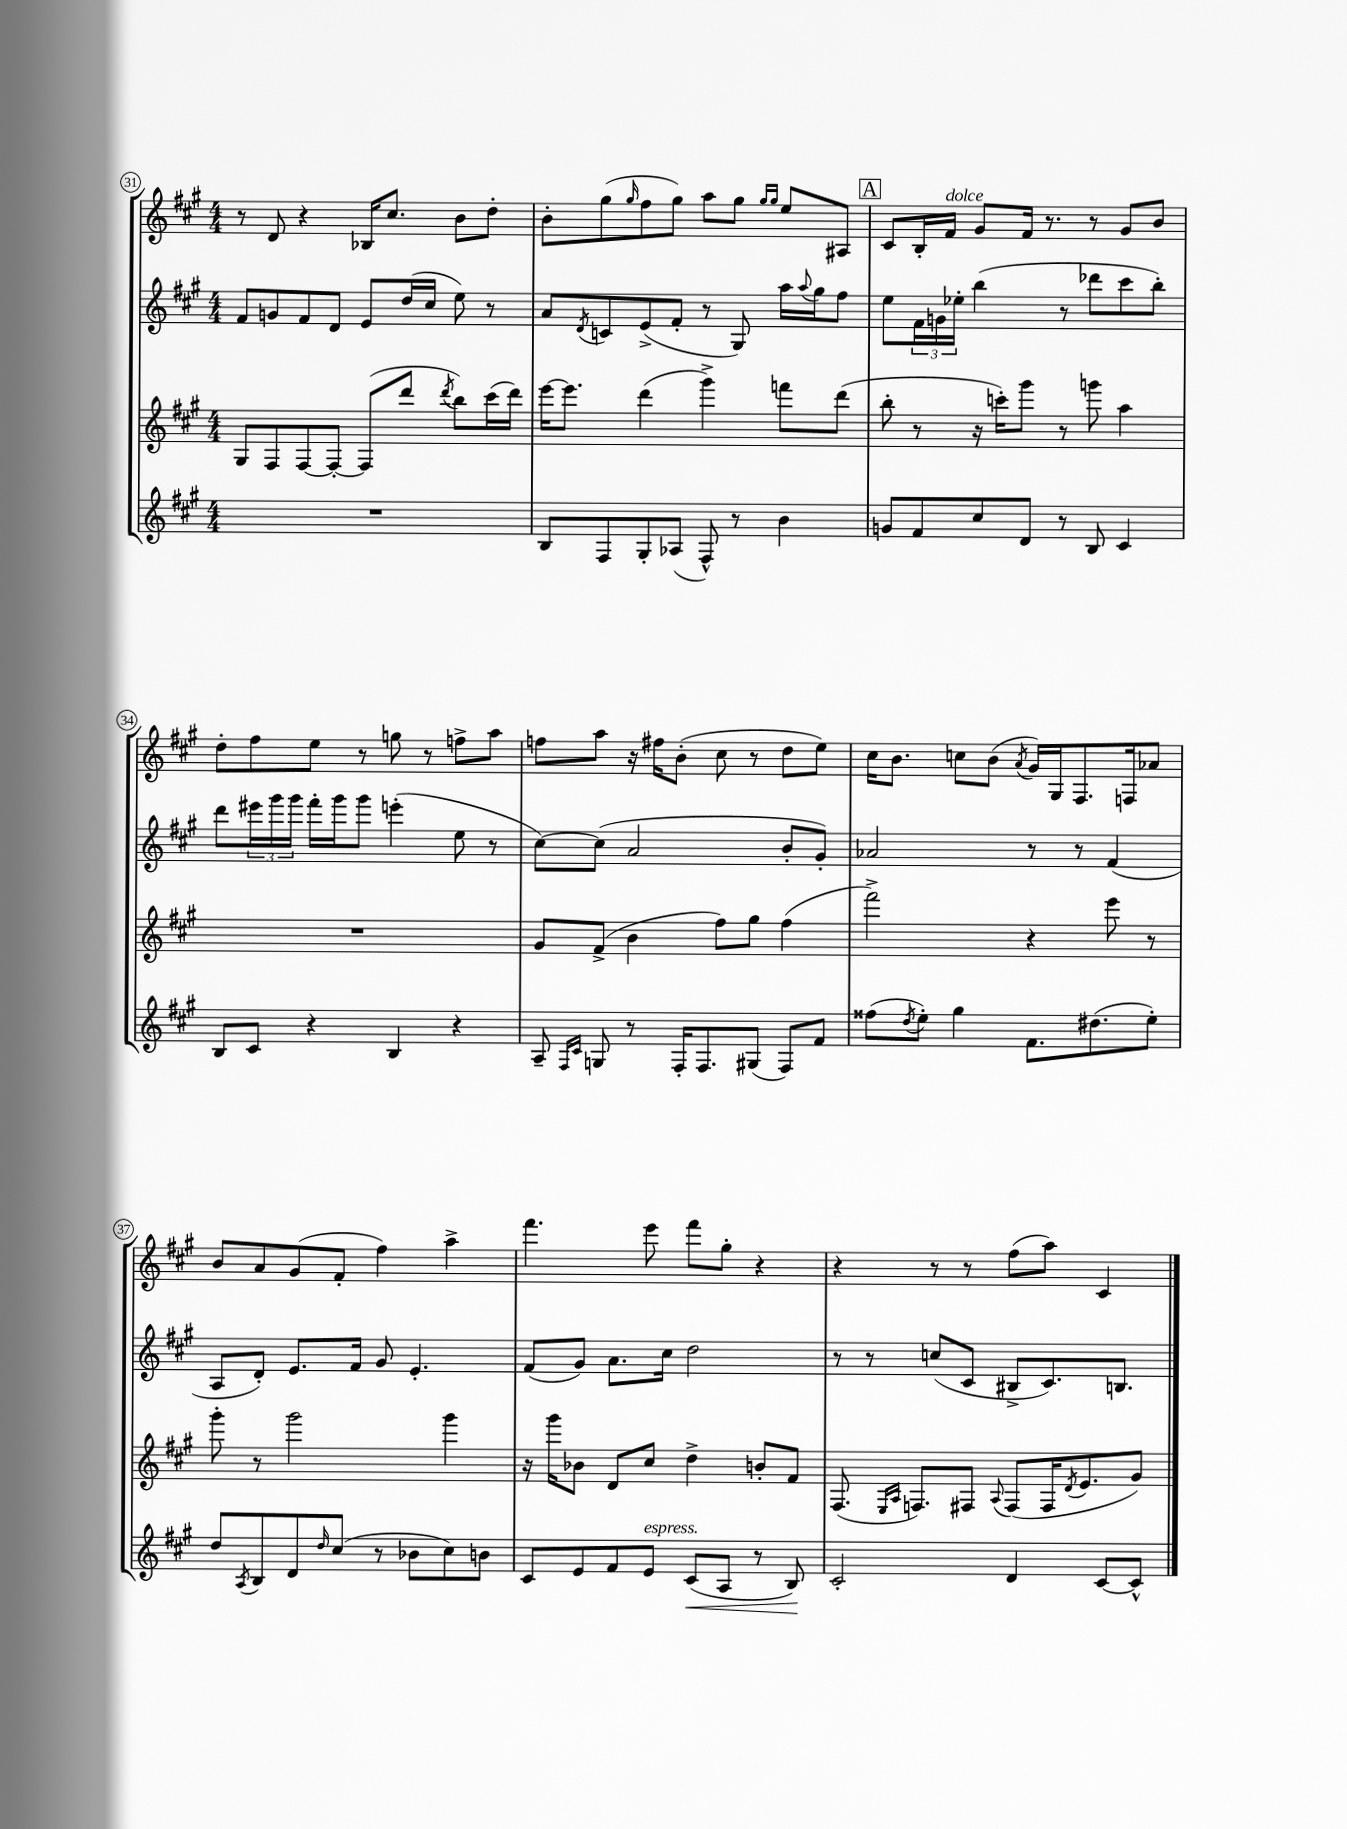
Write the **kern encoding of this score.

**kern	**kern	**kern	**kern
*staff4	*staff3	*staff2	*staff1
*clefG2	*clefG2	*clefG2	*clefG2
*k[f#c#g#]	*k[f#c#g#]	*k[f#c#g#]	*k[f#c#g#]
*M4/4	*M4/4	*M4/4	*M4/4
1r	8G#/L	8f#/L	8r
.	8F#/	8g/	8d/
.	[8F#/	8f#/	4r
.	8F#'/_J	8d/J	.
.	(8F#/]L	8e/L	16B-/LK
.	.	.	8.cc#/J
.	8ddd/J	(16dd/L	.
.	.	16cc#/JJ	.
.	8qddd/	.	.
.	8bb\L)	8ee\)	8b\L
.	(16ccc#\L	8r	8dd'\J
.	16ddd\JJ)	.	.
=	=	=	=
8B/L	[16eee\LK	8a/L	8b'\L
.	8.eee\]J	.	.
.	.	8qd/	.
8F#/	.	8c/	(8gg#\
.	.	.	16qqgg#/
8G#'/	(4ddd\	(8e^/	8ff#\
(8A-/J	.	8f#'/J	8gg#\J)
8F#^^/)	4ggg#^\)	8r	8aa\L
8r	.	8G#/)	8gg#\J
.	.	.	16qqgg#/LL
.	.	.	16qqgg#/JJ
4b\	8fff\L	16aa\LL	8ee/L
.	.	8qqaa/	.
.	.	16gg#\J	.
.	(8ddd\J	8ff#\J	8A#/J
=	=	=	=
8g/L	8bb'\	8ee\L	8c#/L
8f#/	8r	24f#\L	16B'/L
.	.	24g\	.
.	.	.	16f#/JJ
.	.	24ee-'\JJ	.
8cc#/	16r	(4bb\	8g#/L
.	16ccc'\LK)	.	.
8d/J	8ggg#\J	.	16f#/Jk
.	.	.	8.r
8r	8r	8r	.
8B/	8ggg\	8ddd-\L	8r
4c#/	4aa\	8ccc#\	8g#/L
.	.	8bb'\J)	8b/J
=	=	=	=
8B/L	1r	8ddd\L	8dd'\L
8c#/J	.	24eee#\L	8ff#\
.	.	24ggg#\	.
.	.	24ggg#\JJ	.
4r	.	16fff#'\LL	8ee\J
.	.	16ggg#\J	.
.	.	8ggg#\J	8r
4B/	.	(4eee'\	8gg\
.	.	.	8r
4r	.	8ee\	8ff^\L
.	.	8r	8aa\J
=	=	=	=
8A~/	8g#/L	[8cc#\L)	8ff\L
16qqF#/LL	.	.	.
16qqc#/JJ	.	.	.
8G/	(8f#^/J	(8cc#\]J	8aa\J
8r	4b\	2a/	16r
.	.	.	16ff#\LK
16F#'/LK	.	.	(8b'\J
8.F#/	.	.	.
.	8ff#\L)	.	8cc#\
(8G#/J	8gg#\J	.	8r
8F#/L)	(4ff#\	8b'/L	8dd\L
8f#/J	.	8g#'/J)	8ee\J)
=	=	=	=
(8ff##\L	2fff#^\)	2a-/	16cc#\LK
.	.	.	8.b\J
8qdd/	.	.	.
8ee'\J)	.	.	.
4gg#\	.	.	8cc\L
.	.	.	(8b\J
.	.	.	8qa/
8.f#\L	4r	8r	16g#/LL)
.	.	.	16G#/J
.	.	8r	8.F#/
(8.dd#\	.	.	.
.	8eee\	(4f#/	.
.	.	.	16F/k
8ee'\J)	8r	.	8a-/J
=	=	=	=
8dd/L	8ggg#'\	8A/L	8b/L
8qA/	.	.	.
8B/	8r	8d'/J)	8a/
8d/	2ggg#\	8.e/L	(8g#/
16qqdd/	.	.	.
(8cc#/J	.	.	8f#'/J
.	.	16f#/Jk	.
8r	.	8g#/	4ff#\)
8b-\L	.	4.e'/	.
8cc#\)	4ggg#\	.	4aa^\
8b\J	.	.	.
=	=	=	=
8c#/L	16r	(8f#/L	4.fff#\
.	16ggg#\LK	.	.
8e/	8b-\J	8g#/J)	.
8f#/	8d/L	8.a\L	.
8e/J	8cc#/J	.	8eee\
.	.	16cc#\Jk	.
(8c#/L	4dd^\	2dd\	8fff#\L
8A/J	.	.	8gg#'\J
8r	8b'/L	.	4r
8B/)	8f#/J	.	.
=	=	=	=
2c#'/	(8.F#/	8r	4r
.	.	8r	.
.	16qqE/LL	.	.
.	16qqA/JJ	.	.
.	8.F/L)	.	.
.	.	(8cc/L	8r
.	8F#/J	8c#/J	8r
.	8qqA/	.	.
4d/	(8F#/L	8B#^/L	(8ff#\L
.	16F#/K	8.c#/)	8aa\J)
.	8qd/	.	.
.	8.e/	.	.
[8c#/L	.	.	4c#/
.	.	8.B/J	.
8c#^^/]J	8g#/J)	.	.
==	==	==	==
*-	*-	*-	*-
